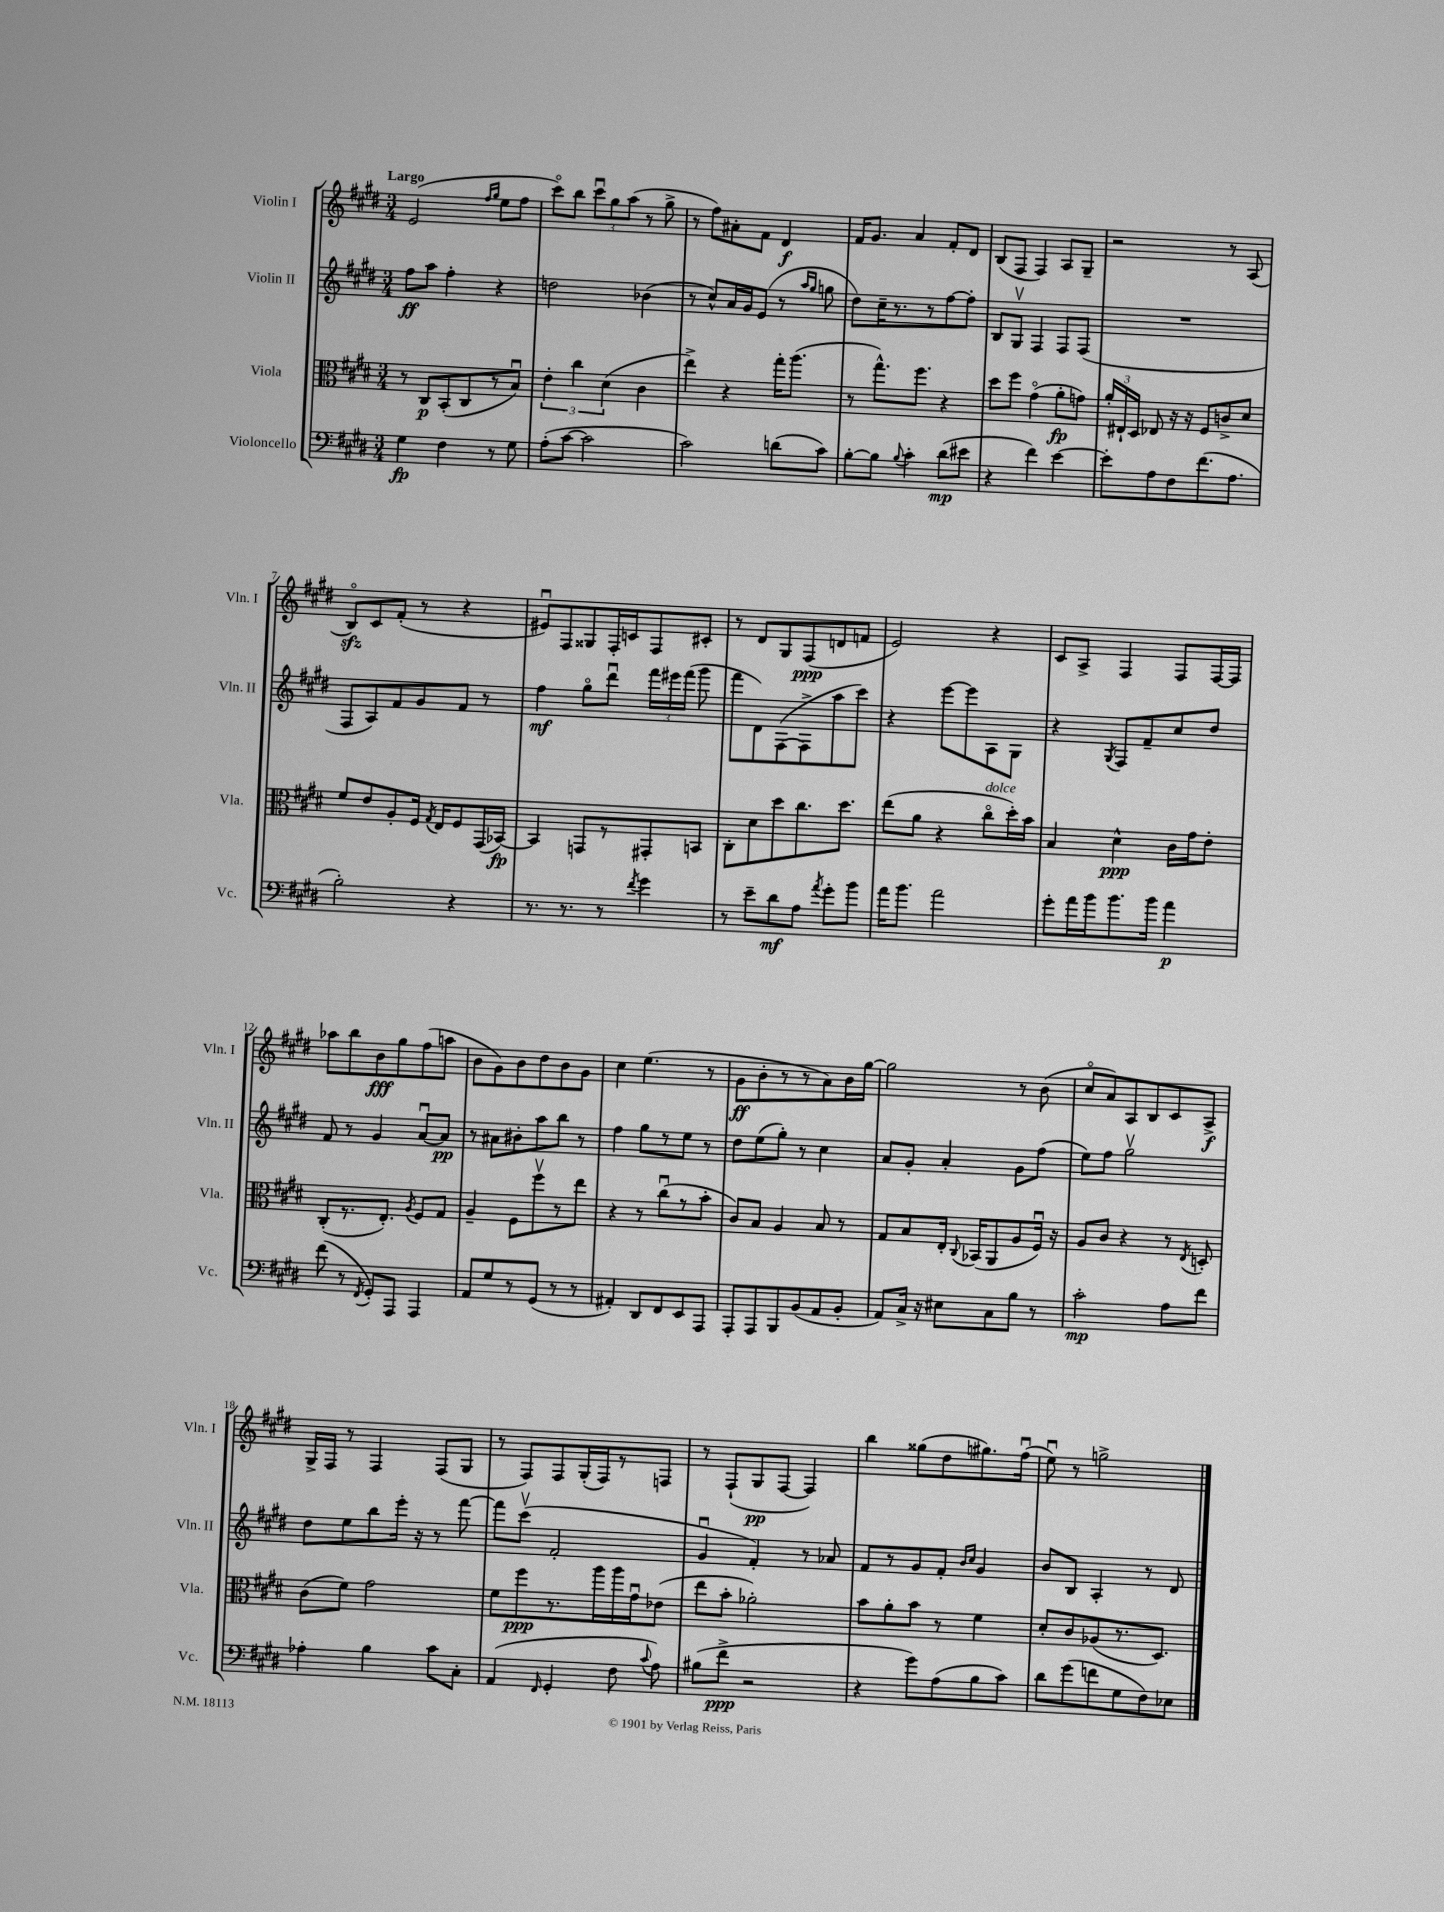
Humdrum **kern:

**kern	**kern	**kern	**kern
*staff4	*staff3	*staff2	*staff1
*clefF4	*clefC3	*clefG2	*clefG2
*k[f#c#g#d#]	*k[f#c#g#d#]	*k[f#c#g#d#]	*k[f#c#g#d#]
*M3/4	*M3/4	*M3/4	*M3/4
4G#	8r	8ff#	(2e
.	8C#	8aa	.
4F#	(8BB'	4ff#'	.
.	8C#	.	.
.	.	.	16qqff#
.	.	.	16qqgg#
8r	8r	4r	8ee
8G#	8Bu)	.	8ff#
=	=	=	=
(8A'	6e'	2dd	8ccc#o)
[8c#	.	.	8bb
.	6cc#	.	.
2c#]	.	.	12ccc#u
.	(6d#	.	12gg#
.	.	.	(12aa
.	4c#	(4b-	8r
.	.	.	8gg#^
=	=	=	=
2c#)	4ee^)	8r	8r
.	.	8cc#^^)	8ff#)
.	4r	16a	8a#'
.	.	16g#	.
.	.	(8e	8f#
(8d	16gg#'	8r	4d#
.	(8.aa	.	.
.	.	16qqaa	.
.	.	16qqgg#	.
8c#)	.	8gg	.
=	=	=	=
[8B'	8r	8dd#)	16f#
.	.	.	8.g#
8B]	8.gg#^^)	16cc#~	.
.	.	8.r	.
8qqB	.	.	.
4c#'	.	.	4a
.	8.ff#	.	.
.	.	8r	.
(8d#	4r	[8ff#	8f#'
8e#	.	8ff#']	8d#
=	=	=	=
4r	8dd#	8B	(8B
.	8ff#	8G#v	8F#
4f#)	(4g#o	4F#	4F#)
[4e	8a'	8F#	8A
.	8g)	(8F#	8G#~
=	=	=	=
8e']	24a'	2.r	2r
.	24E#`	.	.
.	24D#	.	.
8A	8E-	.	.
8F#	16r	.	.
.	16r	.	.
(8.f#	8F#	.	.
.	8c^	.	8r
8.A	.	.	.
.	8d#	.	(8A
=	=	=	=
2B')	8f#	8F#	8Bo)
.	8e	8A)	8c#
.	8A'	8f#	(8f#'
.	16F#	8g#	8r
.	8qG#	.	.
.	16E	.	.
4r	8F#	8f#	4r
.	(16GG#	8r	.
.	[16BB-)	.	.
=	=	=	=
8.r	4BB-]	4ff#	8e#u)
.	.	.	8F#
8.r	.	.	.
.	8GG	8gg#o	8G##
8r	8r	8ddd#u	16F#'
.	.	.	16c
8qf#	.	.	.
4g#	8GG#'	24fff#	8F#
.	.	24eee#	.
.	.	(24fff#	.
.	8BB	8ggg#	8c#'
=	=	=	=
8r	8C#'	8fff#	8r
8e~	8d#	8d#)	8d#
8d#	8dd#	([8F#	8G#
8A	8.cc#	8F#^]	(8F#
8qa	.	.	.
8g#'	.	8aa	8d
.	8.dd#	.	.
8b	.	8ccc#)	8f
=	=	=	=
16a	(8ee	4r	2e)
8.b	.	.	.
.	8a	.	.
2a	4r	[8eee	.
.	.	8eee]	.
.	8cc#o	8A	4r
.	16dd#')	8G#	.
.	16b	.	.
=	=	=	=
8g#'	4B	4r	8c#
16a	.	.	8A^
16b	.	.	.
.	.	8qG#	.
8.b	4d#^^	8F#	4F#
.	.	8f#~	.
16b	.	.	.
4a	16c#	8cc#	8F#
.	16g#	.	.
.	8e'	8dd#	[16F#
.	.	.	16F#]
=	=	=	=
(8f#	(8C#'	8f#	8aa-
8r	8.r	8r	8bb
8qFF#	.	.	.
8GG#')	.	4g#	8b
.	8.E')	.	.
8AAA	.	.	8gg#
.	8qA	.	.
4AAA	8F#	[8au	(8ff#
.	8G#	8a]	8aa
=	=	=	=
8AA	4A~	8r	8b
8G#	.	8a#	8g#)
8r	8F#	8b#'	8b
(8GG#	8ff#v	8aa	8dd#
8r	8r	8bb	8b
8r	8ee	8r	8g#
=	=	=	=
4AA#')	4r	4ff#	4cc#
8DD#	8r	8gg#	(4.ee
8FF#	(8cc#u	8r	.
8EE	8r	8ee	.
8AAA	8b'	8r	8r
=	=	=	=
8AAA'	8c#)	8dd#	8g#
8AAA	8B	(8ee	8b'
8BBB	4A	8gg#')	8r
(8BB	.	8r	8r
8AA	8B	4cc#	8a)
8BB'	8r	.	16b
.	.	.	[16gg#
=	=	=	=
8AA)	8G#	8a	2gg#]
16C#^	8B	8g#'	.
16r	.	.	.
8E#	16E'	4a'	.
.	8qqC#	.	.
.	(16BB-	.	.
8C#	8AA	.	.
8B	8A	8g#	8r
8r	16F#u)	(8ff#	(8b
.	16r	.	.
=	=	=	=
2c#'	8A	8ee)	8cc#o
.	8c#	8ff#	8a)
.	4r	2gg#v	8A
.	.	.	8B
8A	8r	.	8c#
.	8qE	.	.
8f#	8D'	.	8A^
=	=	=	=
4A-'	(8c#	8dd#	16G#^
.	.	.	16F#
.	8f#)	8ee	8r
4B	2g#	8bb	4F#
.	.	16eee'	.
.	.	16r	.
8c#	.	8r	(8F#
8C#'	.	[8fff#	8G#
=	=	=	=
(4AA	8f#	8fff#]	8r
.	8ff#	(8ccc#v	8F#)
16qqFF#	.	.	.
4GG#'	8.r	2f#'	8F#
.	.	.	(16G#'
.	16aa	.	16F#)
8F#	16aa	.	8r
.	16g#u	.	.
8qqc#	.	.	.
8A)	(8e-	.	8F
=	=	=	=
(8B#	8ee	4g#u	8r
8f#^	8b'	.	(8F#`
2r	2a-')	4f#')	8G#
.	.	.	[8F#
.	.	8r	4F#])
.	.	8a-	.
=	=	=	=
4r	8b	8f#	4bb
.	8a'	8r	.
8g#)	8b	8g#	(8gg##
(8A	8r	8f#'	8dd#
.	.	16qqb	.
.	.	16qqcc#	.
8B	4f#	4g#	8.gg#)
8c#)	.	.	.
.	.	.	(16ff#u
=	=	=	=
8d#	8d#'	8b	8eeu)
(8g#	8c#	8B	8r
8f	(8A-	4A'	2gg^
8G#	8.r	.	.
8F#)	.	8r	.
.	8.D#)	.	.
8E-	.	8d#	.
==	==	==	==
*-	*-	*-	*-
